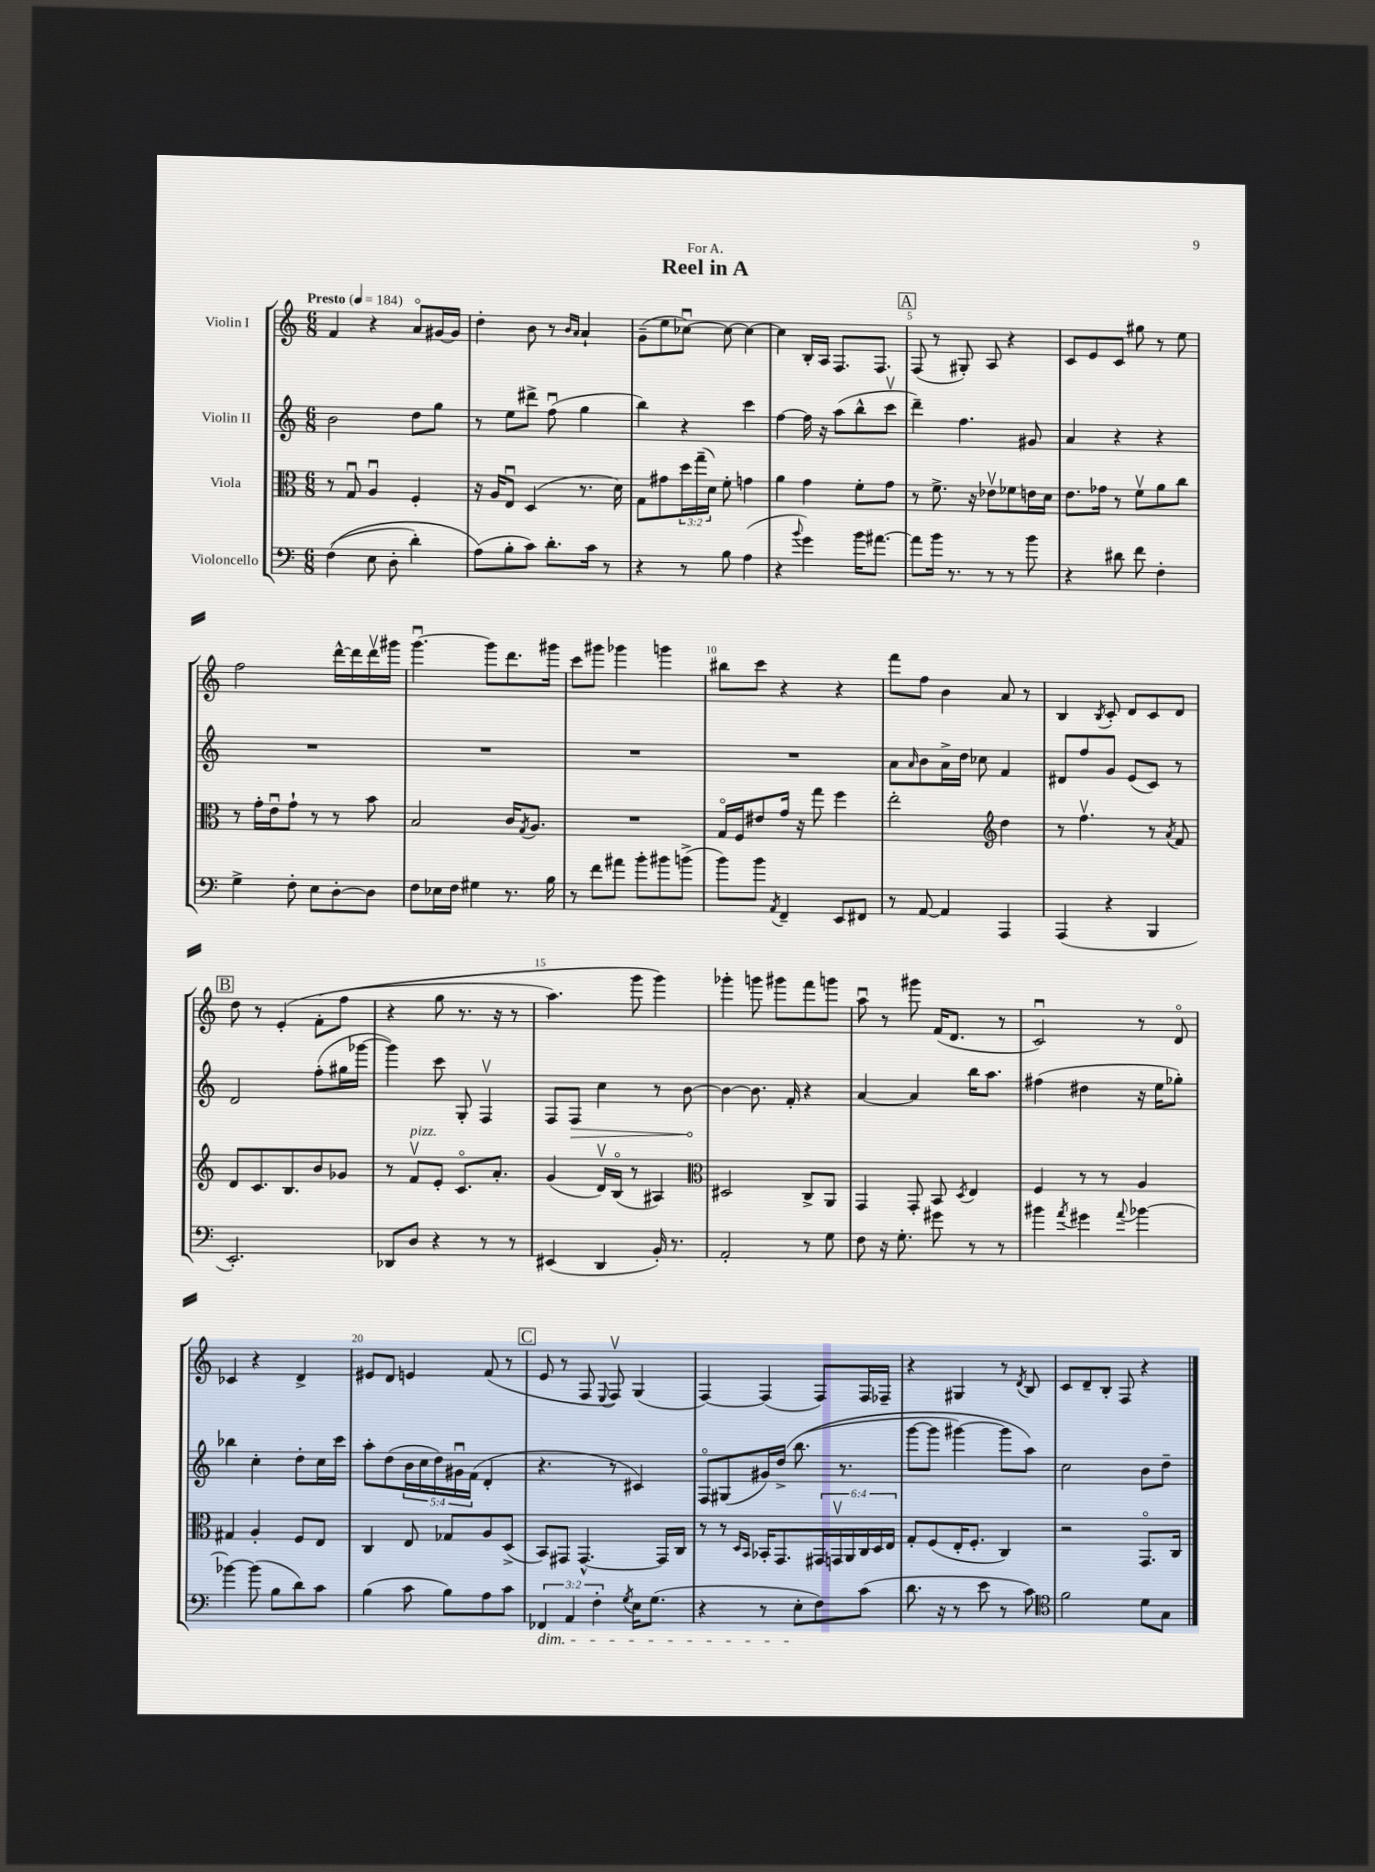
\header { title = "Reel in A" dedication = "For A." }
<<
\new StaffGroup <<
\new Staff = "s0" \with { instrumentName = "Violin I" } {
    \clef treble \key c \major \numericTimeSignature \time 6/8 \tempo "Presto" 4 = 184
    f'4 r4 a'8\flageolet gis'16~ gis'16 |
    d''4-. b'8 r8 \grace { b'16 a'16 } a'4-! |
    g'8--( e''8 ces''8~\downbow) ces''8~ ces''4~ |
    ces''4 b16-. a16 f8. f8. |
    \mark \markup { \box "A" } f8( r8 gis8-.) a8 r4 |
    c'8 e'8 c'8 gis''8 r8 e''8 |
    f''2 d'''16~-^ d'''16 d'''16\upbow gis'''16 |
    g'''4.~\downbow g'''8 d'''8. gis'''16 |
    c'''8 gis'''8 ges'''4 g'''4 |
    bis''8 c'''8 r4 r4 |
    f'''8 f''8 b'4 a'8 r8 |
    b4 \acciaccatura { b8 } c'8-. d'8 c'8 d'8 |
    \mark \markup { \box "B" } d''8 r8 e'4-.\( f'8-.( f''8 |
    r4 g''8 r8. r16 r8 |
    a''4.) g'''8 g'''4\) |
    ges'''4-. g'''8 gis'''8 f'''8 g'''8 |
    a''8\downbow r8 gis'''8 f'16( d'8. r8 |
    c'2\downbow) r8 d'8\flageolet |
    ces'4 r4 d'4-> |
    eis'8 d'8 e'4 f'8( r8 |
    \mark \markup { \box "C" } e'8 r8 f8 \appoggiatura { e8 } f8\upbow) g4( |
    f4~) f4( f8) f16 fes16-- |
    r4 gis4 r8 \acciaccatura { d'8 } b8 |
    c'8 d'8-- b8-. f8 r4 \bar "|." |
}
\new Staff = "s1" \with { instrumentName = "Violin II" } {
    \clef treble \key c \major \numericTimeSignature \time 6/8 \override Staff.TupletNumber.text = #tuplet-number::calc-fraction-text
    b'2 d''8 g''8 |
    r8 e''8 dis'''8-> f''8\downbow( g''4 |
    b''4) r4 c'''4 |
    f''4~ f''16 r16 a''8( b''8-^ c'''8\upbow |
    \mark \markup { \box "A" } d'''4--) f''4. gis'8 |
    a'4 r4 r4 |
    R2. |
    R2. |
    R2. |
    R2. |
    a'8 \grace { a'16 } b'8 a'16-> d''16 ces''8 f'4 |
    dis'8 f''8 g'8 e'8( c'8) r8 |
    \mark \markup { \box "B" } d'2 f''8-.( gis''16 ges'''16~ |
    ges'''4) c'''8 g8-. f4\upbow |
    f8 \once \override Hairpin.circled-tip = ##t f8\> c''4 r8 b'8~\! |
    b'4~ b'8. f'16-. r4 |
    a'4~ a'4 b''16 a''8. |
    fis''4( dis''4 r16 e''16 ges''8-.) |
    bes''4 c''4-. d''8-. c''16 c'''16 |
    a''8-. d''8( \tuplet 5/4 { b'16 c''16 d''16) gis'16\downbow f'16( } d'4-. |
    \mark \markup { \box "C" } r4. r8 cis'4) |
    f8\flageolet gis8( gis'16) d''16->\( b''8.( r8. |
    g'''8~ g'''8 gis'''4~) gis'''8 a''8\) |
    c''2 b'8 d''8-- \bar "|." |
}
\new Staff = "s2" \with { instrumentName = "Viola" } {
    \clef alto \key c \major \numericTimeSignature \time 6/8 \override Staff.TupletNumber.text = #tuplet-number::calc-fraction-text
    r8 g8\downbow a4\downbow f4-. |
    r16 a16 e8\downbow d4( r8. d'16) |
    g8 gis'8 \tuplet 3/2 { d''16 g''16--( d'16) } f'8-. g'4 |
    a'4 g'4 f'8-. g'8 |
    \mark \markup { \box "A" } r8 f'8.-> r16 ees'8\upbow fes'8 e'16 d'16 |
    e'8. ges'16 r8 f'8\upbow a'8 c''8 |
    r8 g'16-. e'16\downbow g'8-! r8 r8 b'8 |
    b2 c'16 \acciaccatura { g8 } a8. |
    R2. |
    g16\flageolet f16 eis'8 g'16 r16 g''8 f''4 |
    e''2-. \clef treble d''4 |
    r8 f''4.\upbow r8 \acciaccatura { a'8 } f'8 |
    \mark \markup { \box "B" } d'8 c'8. b8. b'8 ges'8 |
    r8 f'8\upbow^\markup { \italic "pizz." } e'8-. c'8.\flageolet a'8.-. |
    g'4( d'16\upbow) b16\flageolet( r8 ais4) |
    \clef alto dis2 c8-> a,8 |
    g,4 g,8-. b,8 \acciaccatura { d8 } e4 |
    f4 r8 r8 a4 |
    gis4 a4-. f8 e8 |
    c4 e8 ges8 a8 d8->( |
    \mark \markup { \box "C" } b,8) gis,8 gis,4.~-^ gis,16 c16 |
    r8 r8 \grace { d16 b,16 } bes,16-. g,8. \tuplet 6/4 { gis,16 g,16\upbow a,16 c16 d16 e16 } |
    g8-. f8( e16-. f8.-. c4) |
    r2 g,8.\flageolet c16 \bar "|." |
}
\new Staff = "s3" \with { instrumentName = "Violoncello" } {
    \clef bass \key c \major \numericTimeSignature \time 6/8 \override Staff.TupletNumber.text = #tuplet-number::calc-fraction-text
    f4(\( e8 d8-. d'4-.) |
    a8(\) b8-. c'8) d'8.-. c'16 r8 |
    r4 r8 b8 a4( |
    r4 \appoggiatura { b'8 } g'4) b'16 ais'8.~ |
    \mark \markup { \box "A" } ais'8 b'16 r8. r8 r8 b'8 |
    r4 dis'8 f'8 f4-. |
    g4-> f8-. e8 d8~-. d8 |
    f8 ees16 f16 gis4 r8. b16 |
    r8 f'8 ais'8 b'8-. bis'8 b'8->( |
    b'8) b'8 \acciaccatura { a,8 } f,4-- e,8 fis,8 |
    r8 a,8~ a,4 a,,4 |
    a,,4( r4 b,,4 |
    \mark \markup { \box "B" } e,2.-.) |
    des,8 d8 r4 r8 r8 |
    eis,4( d,4 b,16-.) r8. |
    a,2-. r8 g8 |
    f8 r16 g8.-. gis'8 r8 r8 |
    bis'4 \acciaccatura { a'8 } gis'4 \appoggiatura { a'8 } bes'4~ |
    bes'4~ bes'8( b8 d'8) c'8 |
    b4( c'8 b8) a8 c'8 |
    \mark \markup { \box "C" } \tuplet 3/2 { fes,4\dim a,4 f4-. } \acciaccatura { g8 } e16 g8.( |
    r4 r8 e8-.\! f8) c'8( |
    d'8. r16 r8 e'8 r8 c'8) |
    \clef tenor f'2 d'8 g8 \bar "|." |
}
>>
>>
\layout { \context { \Score \override BarNumber.break-visibility = ##(#f #t #t) barNumberVisibility = #(every-nth-bar-number-visible 5) } }
